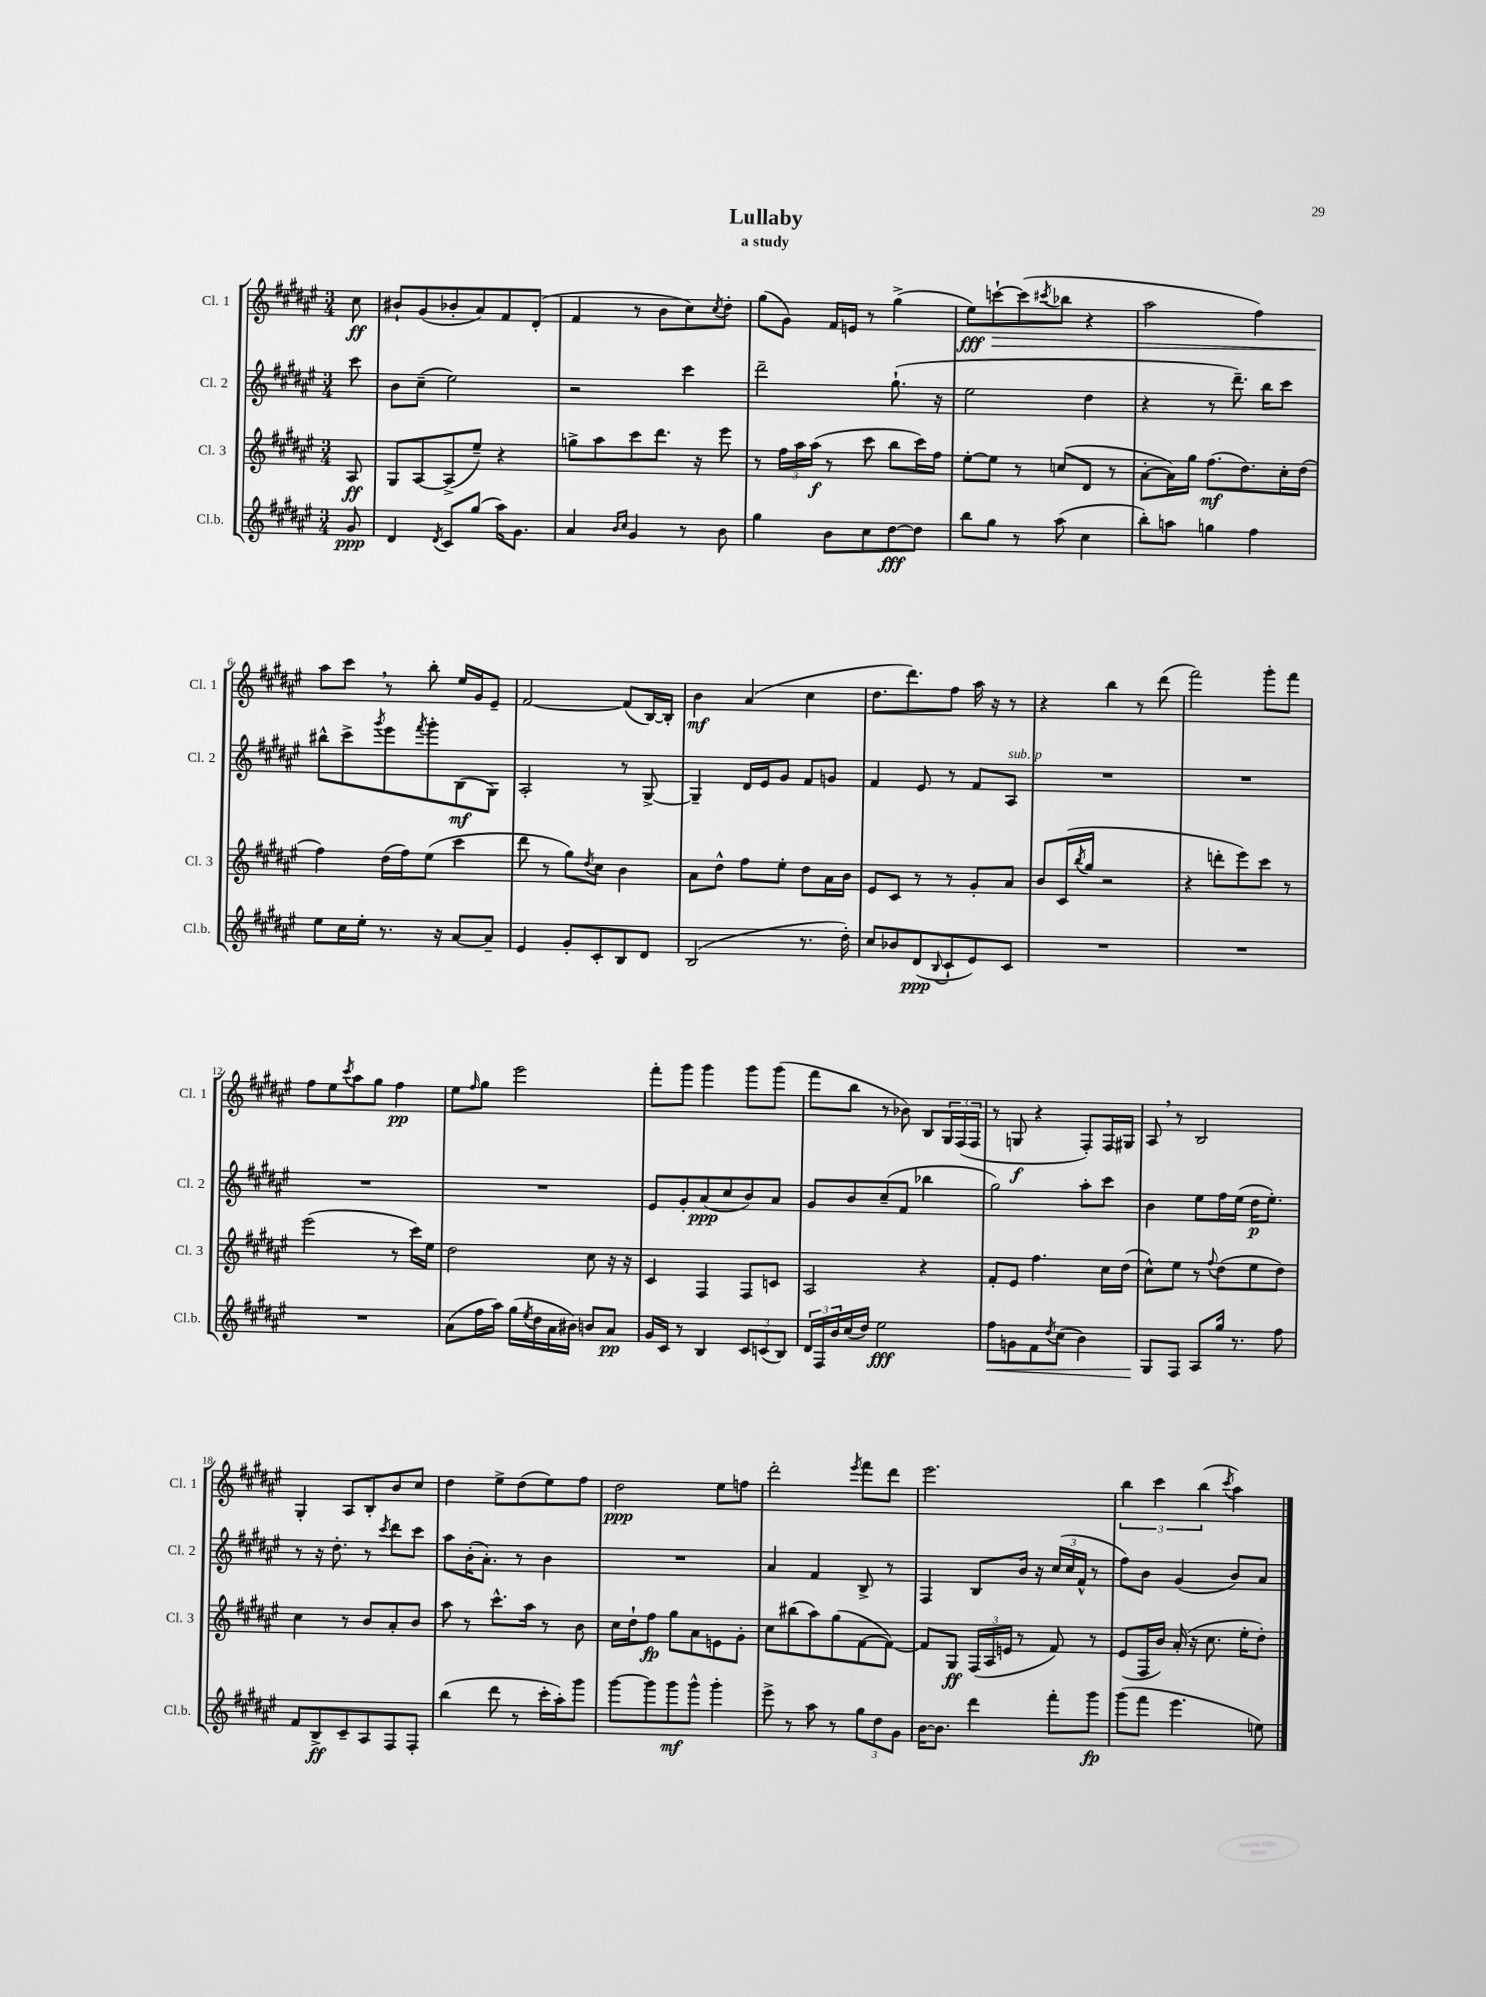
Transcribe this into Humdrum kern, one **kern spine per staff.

**kern	**kern	**kern	**kern
*staff4	*staff3	*staff2	*staff1
*clefG2	*clefG2	*clefG2	*clefG2
*k[f#c#g#d#a#e#]	*k[f#c#g#d#a#e#]	*k[f#c#g#d#a#e#]	*k[f#c#g#d#a#e#]
*M3/4	*M3/4	*M3/4	*M3/4
8g#	8A#	8ccc#	8cc#
=	=	=	=
4d#	8G#	8b	8b#`
.	[8A#	(8cc#~	(8g#
8qd#	.	.	.
8c#	(8A#^]	2ee#)	8b-'
(8gg#	8ee#~)	.	8a#)
16aa#)	4r	.	8f#
8.g#	.	.	.
.	.	.	(8d#'
=	=	=	=
4a#	8gg^	2r	4f#
.	8aa#	.	.
16qqb	.	.	.
16qqcc#	.	.	.
4g#	8ccc#	.	8r
.	8.ddd#	.	8b
8r	.	4ccc#	8cc#)
.	16r	.	.
.	.	.	8qcc#
8b	8eee#	.	8dd#'
=	=	=	=
4gg#	8r	2ddd#~	(8gg#
.	24ff#	.	8g#)
.	24aa#	.	.
.	(24aa#	.	.
8b	8r	.	16f#
.	.	.	16e
8cc#	8ccc#	.	8r
[8dd#	8bb	(8.gg#`	(4gg#^
8dd#]	16ccc#)	.	.
.	16ff#	16r	.
=	=	=	=
8bb	[8ee#'	2ee#	8ee#)
8gg#	8ee#]	.	[8ccc`
8r	8r	.	(8ccc]
.	.	.	8qccc#
(8aa#	(8cc	.	8bb-
4cc#	8d#	4dd#	4r
.	8r	.	.
=	=	=	=
8bb')	[8a#'	4r	2aa#
8aa	16a#])	.	.
.	16gg#	.	.
4gg	(8.ff#	8r	.
.	.	8.ddd#~)	.
.	8.dd#)	.	.
4ff#	.	.	4ff#)
.	.	16bb	.
.	16cc#'	8ccc#	.
.	(16dd#	.	.
=	=	=	=
8ee#	4ff#)	8bb#^^	8aa#
16cc#	.	8ccc#^	8ccc#
16ee#'	.	.	.
.	.	8qggg#	.
8.r	(16dd#	8eee#	8r
.	16ff#)	.	.
.	.	8qfff#	.
.	(8ee#	8ggg#'	8bb'
16r	.	.	.
[8a#	4ccc#	(8B	16ee#
.	.	.	16g#
8a#~]	.	8G#)	8e#~
=	=	=	=
4e#	8ddd#	2A#'	[2f#
.	8r	.	.
8g#'	8gg#)	.	.
.	8qdd#	.	.
8c#'	8cc#	.	.
8B	4b	8r	(8f#]
8d#	.	[8G#^	[16B)
.	.	.	16B']
=	=	=	=
(2B	8a#	4G#~]	4b
.	8dd#^^	.	.
.	8ff#	16d#	(4a#
.	.	16e#	.
.	8ee#'	8g#	.
8.r	8dd#	8f#	4cc#
.	16a#	8g	.
16dd#')	16b	.	.
=	=	=	=
8cc#	8e#	4f#	8.dd#
8b-	8c#	.	.
.	.	.	8.ddd#)
(8d#	8r	8e#	.
8qqB	.	.	.
8c#`	8r	8r	8ff#
8e#)	8g#'	8f#	16aa#
.	.	.	16r
8c#	8a#	8A#	8r
=	=	=	=
2.r	8b	2.r	4r
.	(16c#	.	.
.	8qbb	.	.
.	16gg#	.	.
.	2r	.	4bb
.	.	.	8r
.	.	.	(8ddd#
=	=	=	=
2.r	4r	2.r	2fff#)
.	8ddd'	.	.
.	8eee#)	.	.
.	8ccc#	.	8ggg#'
.	8r	.	8fff#
=	=	=	=
2.r	(2eee#	2.r	8ff#
.	.	.	8ee#
.	.	.	8qccc#
.	.	.	8aa#
.	.	.	8gg#
.	8r	.	4ff#
.	16ccc#)	.	.
.	16ee#	.	.
=	=	=	=
(8a#	2dd#	2.r	8ee#
.	.	.	16qqff#
16ff#	.	.	8gg#
16aa#)	.	.	.
(16gg#	.	.	2eee#
8qee#	.	.	.
16dd#	.	.	.
16a#	.	.	.
16b#)	.	.	.
8b	8cc#	.	.
8a#	16r	.	.
.	16r	.	.
=	=	=	=
16g#	4c#	8e#	8fff#'
16c#	.	.	.
8r	.	8g#'	8ggg#
4B	4F#	(8a#	4ggg#
.	.	8cc#	.
12c#	8F#	8b)	8ggg#
(12c	.	.	.
.	8c	8a#	(8ggg#
12B)	.	.	.
=	=	=	=
24d#	2A#	8g#	8fff#
24F#	.	.	.
24b	.	.	.
(16cc#	.	8b	8bb
16dd#)	.	.	.
2ee#	.	(8cc#~	8r
.	.	8f#	8b-)
.	4r	4bb-	8B
.	.	.	24G#
.	.	.	(24F#
.	.	.	24F#
=	=	=	=
8ff#	8f#'	2gg#)	8r
8g	8e#	.	8G
8f#	4.ff#	.	4r
8qdd#	.	.	.
(8cc#	.	.	.
4b)	.	8aa#'	8F#')
.	16cc#	8ccc#	16F#
.	(16dd#	.	16G#
=	=	=	=
8G#	8cc#^^)	4b	8A#
8F#	8ee#	.	8r
8A#	8r	8ee#	2B
.	8qqff#	.	.
16gg#	(8dd#	16ff#	.
8.r	.	(16ee#	.
.	8ee#	16dd#	.
.	.	8.ee#')	.
8ff#	8dd#)	.	.
=	=	=	=
8f#	4cc#	8r	4G#'
8B^	.	16r	.
.	.	8.dd#'	.
8c#~	8r	.	8A#
8A#	8b	8r	8B'
.	.	8qccc#	.
8F#	8a#'	8ddd#	8b
8F#'	8b	8ccc#	8cc#
=	=	=	=
(4bb	8aa#	8aa#	4dd#
.	8r	(16b'	.
.	.	8.a#')	.
8ddd#	8.ccc#^^	.	8ee#^
8r	.	8r	(8dd#
.	16aa#	.	.
16ccc#'	8r	4b	8ee#)
16aa#')	.	.	.
8ggg#	8b	.	8ff#
=	=	=	=
[8ggg#	16cc#	2.r	2dd#
.	16dd#`	.	.
8ggg#]	8ff#	.	.
8ggg#	8gg#	.	.
8ggg#^^	8a#	.	.
4ggg#'	8e	.	8ee#
.	8g#'	.	8ff
=	=	=	=
8eee#^	8cc#	4a#	2ddd#'
8r	(8bb#	.	.
8aa#	8aa#)	4f#	.
8r	(8gg#	.	.
.	.	.	8qeee#
12gg#	[8f#	8B^	8fff#
12dd#	.	.	.
.	8f#_)	8r	8ddd#
12g#	.	.	.
=	=	=	=
[16b	8f#]	4F#	2.eee#
8.b]	.	.	.
.	8G#	.	.
4ddd#	(24F#	8B	.
.	24A#	.	.
.	24e	.	.
.	8r	16b	.
.	.	16r	.
8fff#'	8f#)	(24cc#	.
.	.	24cc#	.
.	.	24f#^^	.
8ggg#	8r	8r	.
=	=	=	=
(8ggg#	(8e#	8ff#)	6bb
8fff#	16F#	8b	.
.	.	.	6ccc#
.	16b)	.	.
4.eee#	(16a#'	(4g#	.
.	16r	.	.
.	.	.	(6bb
.	8.cc#	.	.
.	.	.	8qccc#
.	.	8b)	4aa#)
.	16ee#'	.	.
8ee)	8dd#')	8a#	.
==	==	==	==
*-	*-	*-	*-
